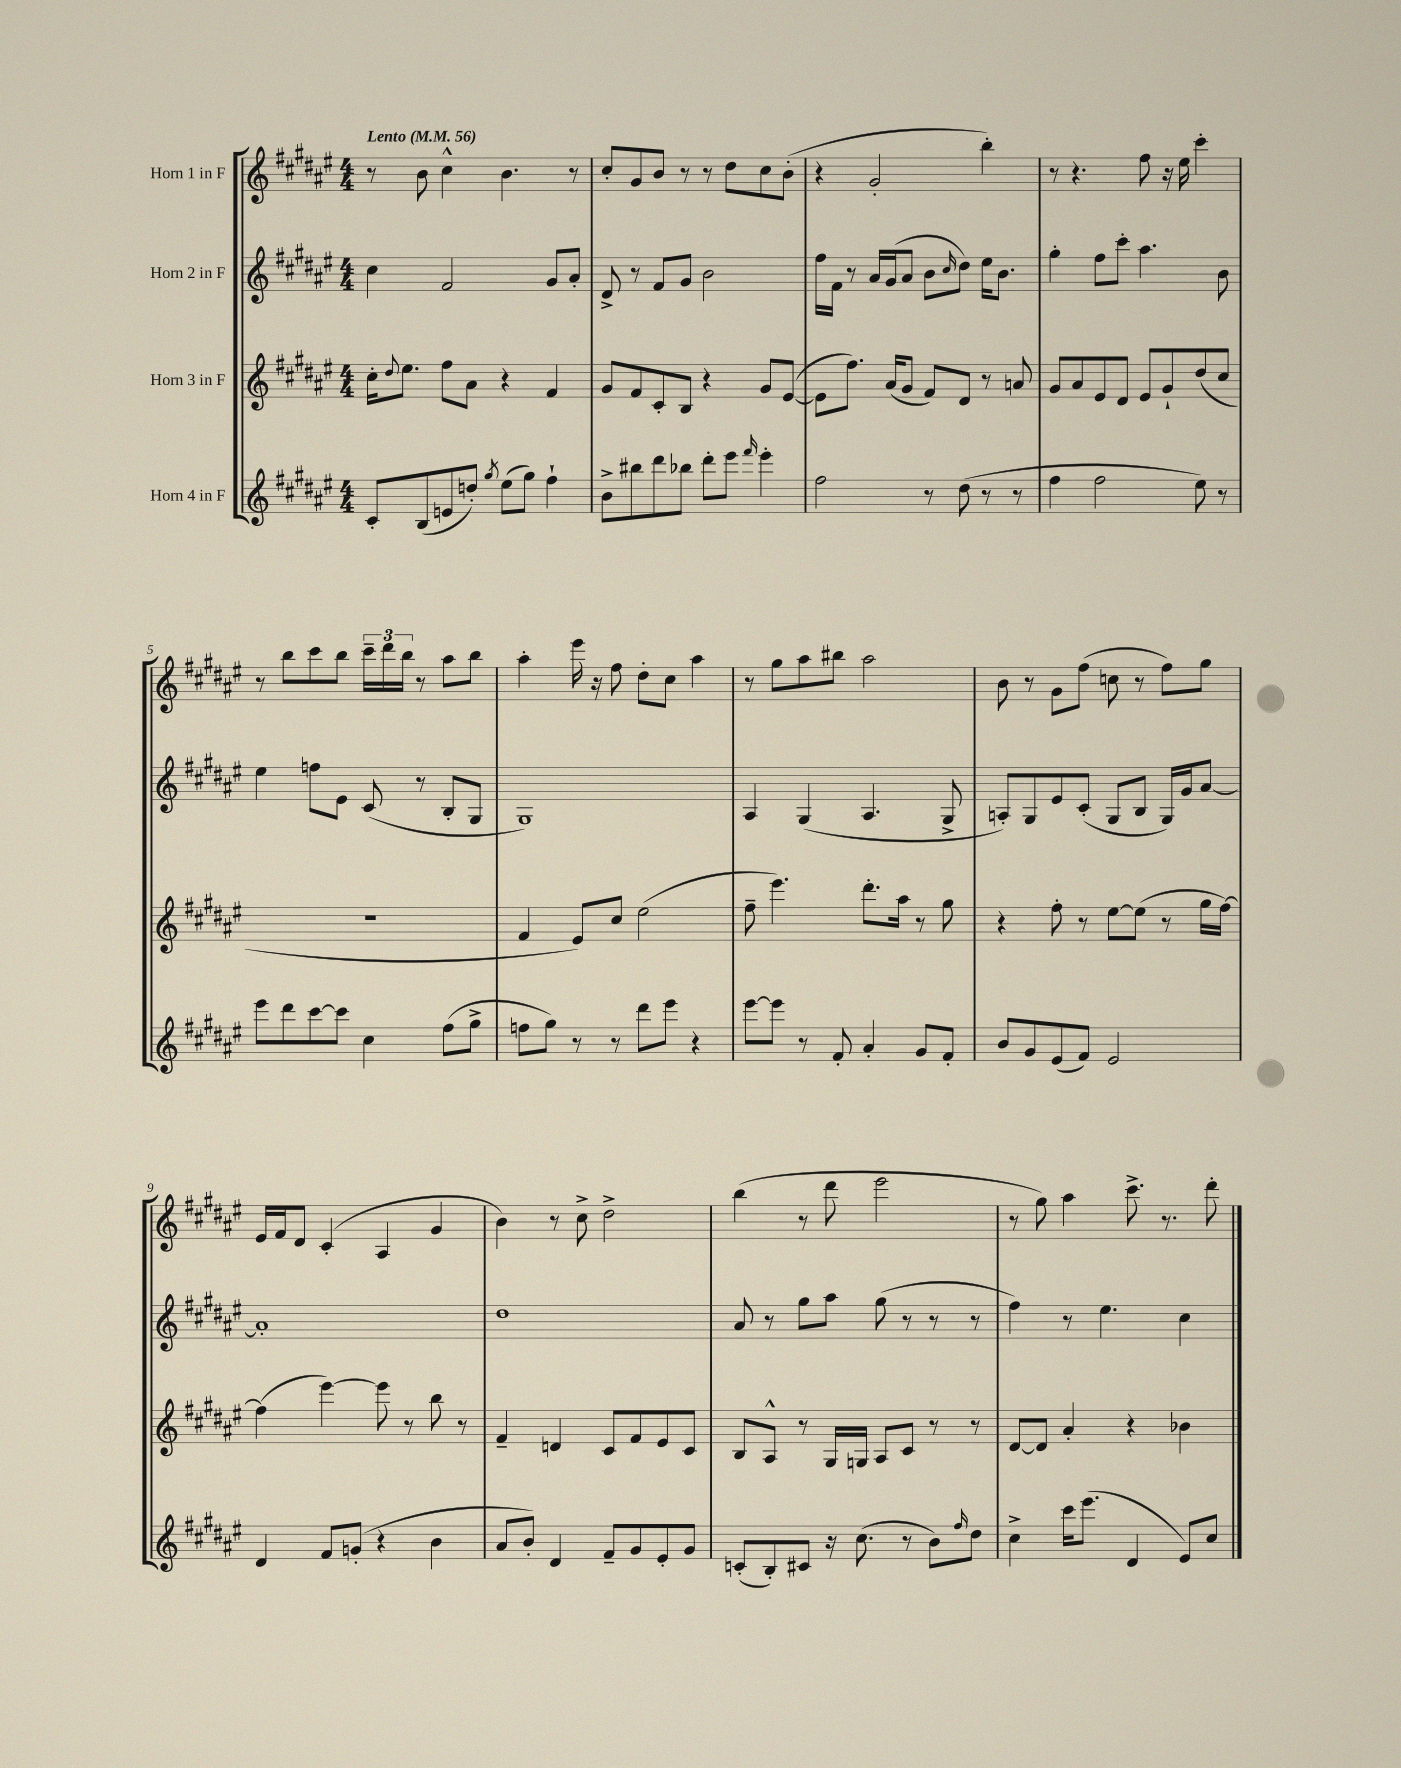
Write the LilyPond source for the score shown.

<<
\new StaffGroup <<
\new Staff = "s0" \with { instrumentName = "Horn 1 in F" } {
    \clef treble \key fis \major \numericTimeSignature \time 4/4 \tempo "Lento" 4 = 56
    r8 b'8 cis''4-^ b'4. r8 |
    cis''8-. gis'8 b'8 r8 r8 dis''8 cis''8 b'8-.( |
    r4 gis'2-. b''4-.) |
    r8 r4. fis''8 r16 eis''16 cis'''4-. |
    r8 b''8 cis'''8 b''8 \tuplet 3/2 { cis'''16-- dis'''16 b''16 } r8 ais''8 b''8 |
    ais''4-. eis'''16 r16 fis''8 dis''8-. cis''8 ais''4 |
    r8 gis''8 ais''8 bis''8 ais''2 |
    b'8 r8 gis'8 fis''8( c''8 r8 fis''8) gis''8 |
    eis'16 fis'16 dis'8 cis'4-.( ais4 gis'4 |
    b'4) r8 cis''8-> dis''2-> |
    b''4( r8 dis'''8 eis'''2 |
    r8 gis''8) ais''4 cis'''8.-> r8. dis'''8-. \bar "|." |
}
\new Staff = "s1" \with { instrumentName = "Horn 2 in F" } {
    \clef treble \key fis \major \numericTimeSignature \time 4/4
    cis''4 fis'2 gis'8 ais'8-. |
    dis'8-> r8 fis'8 gis'8 b'2 |
    fis''16 fis'16 r8 ais'16 gis'16( ais'8 b'8 \grace { cis''16 } dis''8) eis''16 b'8. |
    gis''4-. fis''8 cis'''8-. ais''4. b'8 |
    eis''4 f''8 eis'8 cis'8( r8 b8-. gis8 |
    gis1) |
    ais4 gis4( ais4. gis8-> |
    a8-.) gis8 eis'8 cis'8-.( gis8 b8 gis16) gis'16 ais'8~ |
    ais'1-. |
    dis''1 |
    ais'8 r8 gis''8 ais''8 gis''8( r8 r8 r8 |
    fis''4) r8 eis''4. cis''4 \bar "|." |
}
\new Staff = "s2" \with { instrumentName = "Horn 3 in F" } {
    \clef treble \key fis \major \numericTimeSignature \time 4/4
    cis''16-. \appoggiatura { dis''8 } eis''8. fis''8 ais'8 r4 fis'4 |
    gis'8 fis'8 cis'8-. b8 r4 gis'8 eis'8~( |
    eis'8 fis''8.) ais'16( gis'8 fis'8) dis'8 r8 a'8 |
    gis'8 ais'8 eis'8 dis'8 eis'8 gis'8-! dis''8( cis''8 |
    R1 |
    fis'4 eis'8) cis''8 eis''2( |
    fis''8-- eis'''4.) dis'''8.-. ais''16 r8 gis''8 |
    r4 fis''8-. r8 eis''8~ eis''8( r8 gis''16 fis''16~) |
    fis''4( eis'''4~) eis'''8 r8 b''8 r8 |
    fis'4-- d'4 cis'8 fis'8 eis'8 cis'8 |
    b8 ais8-^ r8 gis16 g16 ais8 cis'8 r8 r8 |
    dis'8~ dis'8 ais'4-. r4 bes'4 \bar "|." |
}
\new Staff = "s3" \with { instrumentName = "Horn 4 in F" } {
    \clef treble \key fis \major \numericTimeSignature \time 4/4
    cis'8-. b8( e'8 d''8-.) \acciaccatura { gis''8 } eis''8( gis''8) fis''4-! |
    b'8-> bis''8 dis'''8 bes''8 dis'''8-. eis'''8 \grace { fis'''16 } eis'''4-. |
    fis''2 r8 dis''8( r8 r8 |
    fis''4 fis''2 eis''8) r8 |
    eis'''8 dis'''8 cis'''8~ cis'''8 cis''4 fis''8( gis''8-> |
    f''8 gis''8) r8 r8 dis'''8 eis'''8 r4 |
    eis'''8~ eis'''8 r8 fis'8-. ais'4-. gis'8 fis'8-. |
    b'8 gis'8 eis'8( fis'8) eis'2 |
    dis'4 fis'8 g'8-.( r4 b'4 |
    ais'8 b'8-.) dis'4 fis'8-- gis'8 eis'8-. gis'8 |
    c'8-.( b8-.) cis'8 r16 cis''8.( r8 b'8) \grace { fis''16 } dis''8 |
    cis''4-> cis'''16 eis'''8.( dis'4 eis'8) cis''8 \bar "|." |
}
>>
>>
